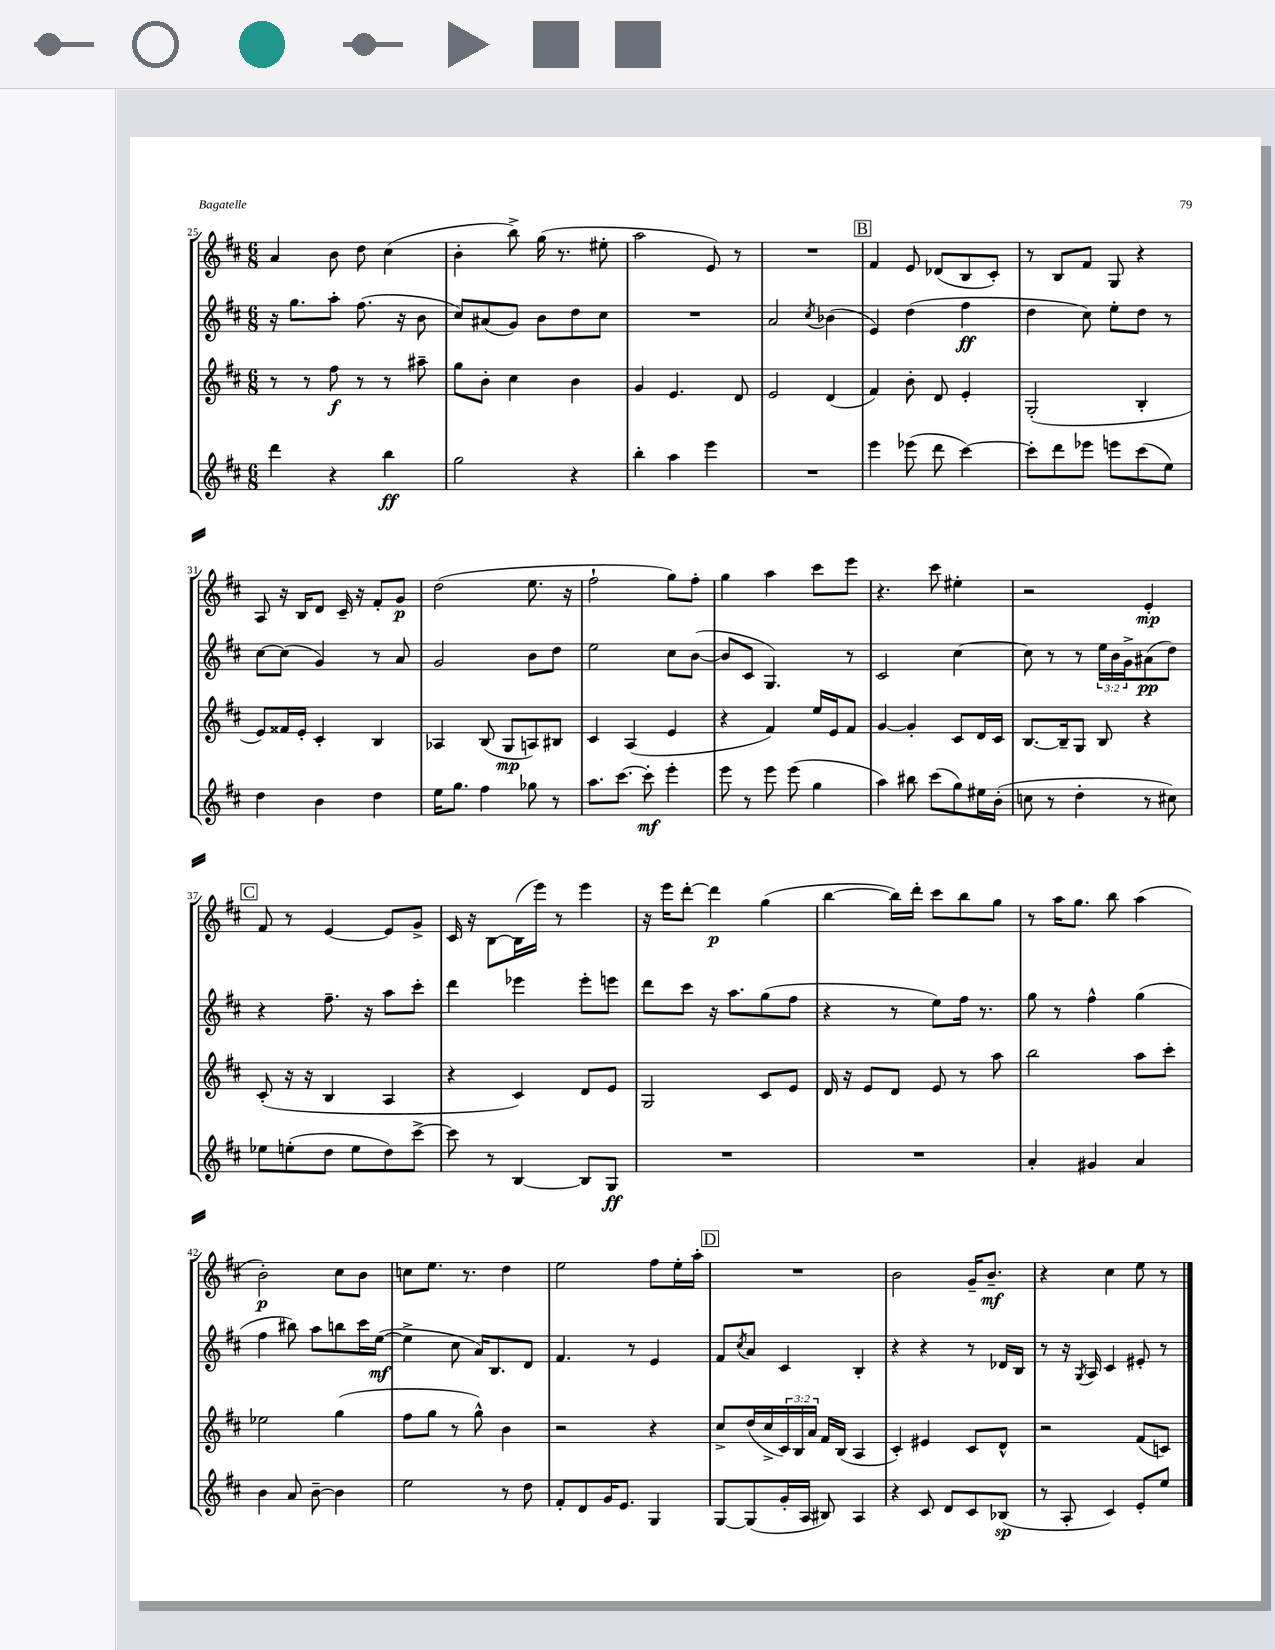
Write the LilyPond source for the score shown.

<<
\new StaffGroup <<
\new Staff = "s0" {
    \clef treble \key d \major \numericTimeSignature \time 6/8
    a'4 b'8 d''8 cis''4( |
    b'4-. b''8->) g''16( r8. eis''8-. |
    a''2 e'8) r8 |
    R2. |
    \mark \markup { \box "B" } fis'4 e'8 des'8( b8 cis'8-.) |
    r8 b8 fis'8 g8 r4 |
    a8 r16 b16 d'8 cis'16-- r16 fis'8-. g'8\p |
    d''2( e''8. r16 |
    fis''2-! g''8) fis''8-. |
    g''4 a''4 cis'''8 e'''8 |
    r4. cis'''8 eis''4-. |
    r2 e'4-.\mp |
    \mark \markup { \box "C" } fis'8 r8 e'4~ e'8 g'8-> |
    cis'16 r16 b8~ b16( e'''16) r8 e'''4 |
    r16 e'''16 d'''8~-. d'''4\p g''4( |
    b''4~ b''16) d'''16-. cis'''8 b''8 g''8 |
    r8 a''16 g''8. b''8 a''4( |
    b'2-.\p) cis''8 b'8 |
    c''8 e''8. r8. d''4 |
    e''2 fis''8 e''16-. a''16-. |
    \mark \markup { \box "D" } R2. |
    b'2 g'16-- b'8.--\mf |
    r4 cis''4 e''8 r8 \bar "|." |
}
\new Staff = "s1" {
    \clef treble \key d \major \numericTimeSignature \time 6/8 \override Staff.TupletNumber.text = #tuplet-number::calc-fraction-text
    r16 g''8. a''8-. fis''8.( r16 b'8 |
    cis''8) ais'8( g'8) b'8 d''8 cis''8 |
    R2. |
    a'2 \acciaccatura { cis''8 } bes'4( |
    \mark \markup { \box "B" } e'4) d''4( fis''4\ff |
    d''4 cis''8) e''8-. d''8 r8 |
    cis''8~ cis''8( g'4) r8 a'8 |
    g'2 b'8 d''8 |
    e''2 cis''8 b'8~( |
    b'8 cis'8 g4.) r8 |
    cis'2 cis''4~ |
    cis''8 r8 r8 \tuplet 3/2 { e''16 b'16 g'16-> } ais'8\pp( d''8) |
    \mark \markup { \box "C" } r4 fis''8.-- r16 a''8 cis'''8-. |
    d'''4 ees'''4 ees'''8-. e'''8 |
    d'''8 cis'''8 r16 a''8. g''8( fis''8 |
    r4 r8 e''8) fis''16 r8. |
    g''8 r8 fis''4-^ g''4( |
    fis''4 bis''8) a''8 b''8 cis'''16 e''16~\mf( |
    e''4-> cis''8 a'16) b8. d'8 |
    fis'4. r8 e'4 |
    \mark \markup { \box "D" } fis'8 \acciaccatura { cis''8 } a'8 cis'4 b4-. |
    r4 r4 r8 des'16 b16 |
    r8 r16 \acciaccatura { g8 } a16 cis'4 eis'8-. r8 \bar "|." |
}
\new Staff = "s2" {
    \clef treble \key d \major \numericTimeSignature \time 6/8 \override Staff.TupletNumber.text = #tuplet-number::calc-fraction-text
    r8 r8 fis''8\f r8 r8 ais''8-- |
    g''8 b'8-. cis''4 b'4 |
    g'4 e'4. d'8 |
    e'2 d'4( |
    \mark \markup { \box "B" } fis'4) b'8-. d'8 e'4-. |
    g2-.( b4-. |
    e'8) fisis'16 e'16-. cis'4-. b4 |
    aes4 b8( g8\mp a8) bis8 |
    cis'4 a4( e'4 |
    r4 fis'4) e''16 e'16 fis'8 |
    g'4~ g'4-. cis'8 d'16 cis'16 |
    b8.~ b16-- g8 b8 r4 |
    \mark \markup { \box "C" } cis'8-.( r16 r16 b4 a4 |
    r4 cis'4) d'8 e'8 |
    g2 cis'8 e'8 |
    d'16 r16 e'8 d'8 e'8 r8 a''8 |
    b''2 a''8 cis'''8-. |
    ees''2 g''4( |
    fis''8 g''8 r8 g''8-^) b'4 |
    r2 r4 |
    \mark \markup { \box "D" } cis''8-> d''16( cis''16-> \tuplet 3/2 { cis'16) b16 a'16 } fis'16 b16( a4 |
    cis'4-.) eis'4 cis'8 d'8-^ |
    r2 fis'8( c'8) \bar "|." |
}
\new Staff = "s3" {
    \clef treble \key d \major \numericTimeSignature \time 6/8
    d'''4 r4 b''4\ff |
    g''2 r4 |
    b''4-. a''4 e'''4 |
    R2. |
    \mark \markup { \box "B" } e'''4 ees'''8( d'''8 cis'''4~) |
    cis'''8-. d'''8 ees'''8 e'''8 cis'''8( e''8) |
    d''4 b'4 d''4 |
    e''16 g''8. fis''4 ges''8 r8 |
    a''8. cis'''8.~ cis'''8-.\mf e'''4-. |
    e'''8 r8 e'''8 e'''8( g''4 |
    a''4) bis''8 cis'''8( g''8) eis''16 b'16-.( |
    c''8 r8 d''4-. r8 cis''8) |
    \mark \markup { \box "C" } ees''8 e''8-.( d''8 e''8 d''8) cis'''8~-> |
    cis'''8 r8 b4~ b8 g8\ff |
    R2. |
    R2. |
    a'4-. gis'4 a'4 |
    b'4 a'8 b'8~-- b'4 |
    e''2 r8 d''8 |
    fis'8-. d'8 g'16 e'8. g4 |
    \mark \markup { \box "D" } g8~ g8( g'16-. a16 bis8) a4 |
    r4 cis'8 d'8 cis'8 bes8\sp( |
    r8 a8-. cis'4) e'8-. e''8 \bar "|." |
}
>>
>>
\layout { \context { \Score currentBarNumber = #25 } }
